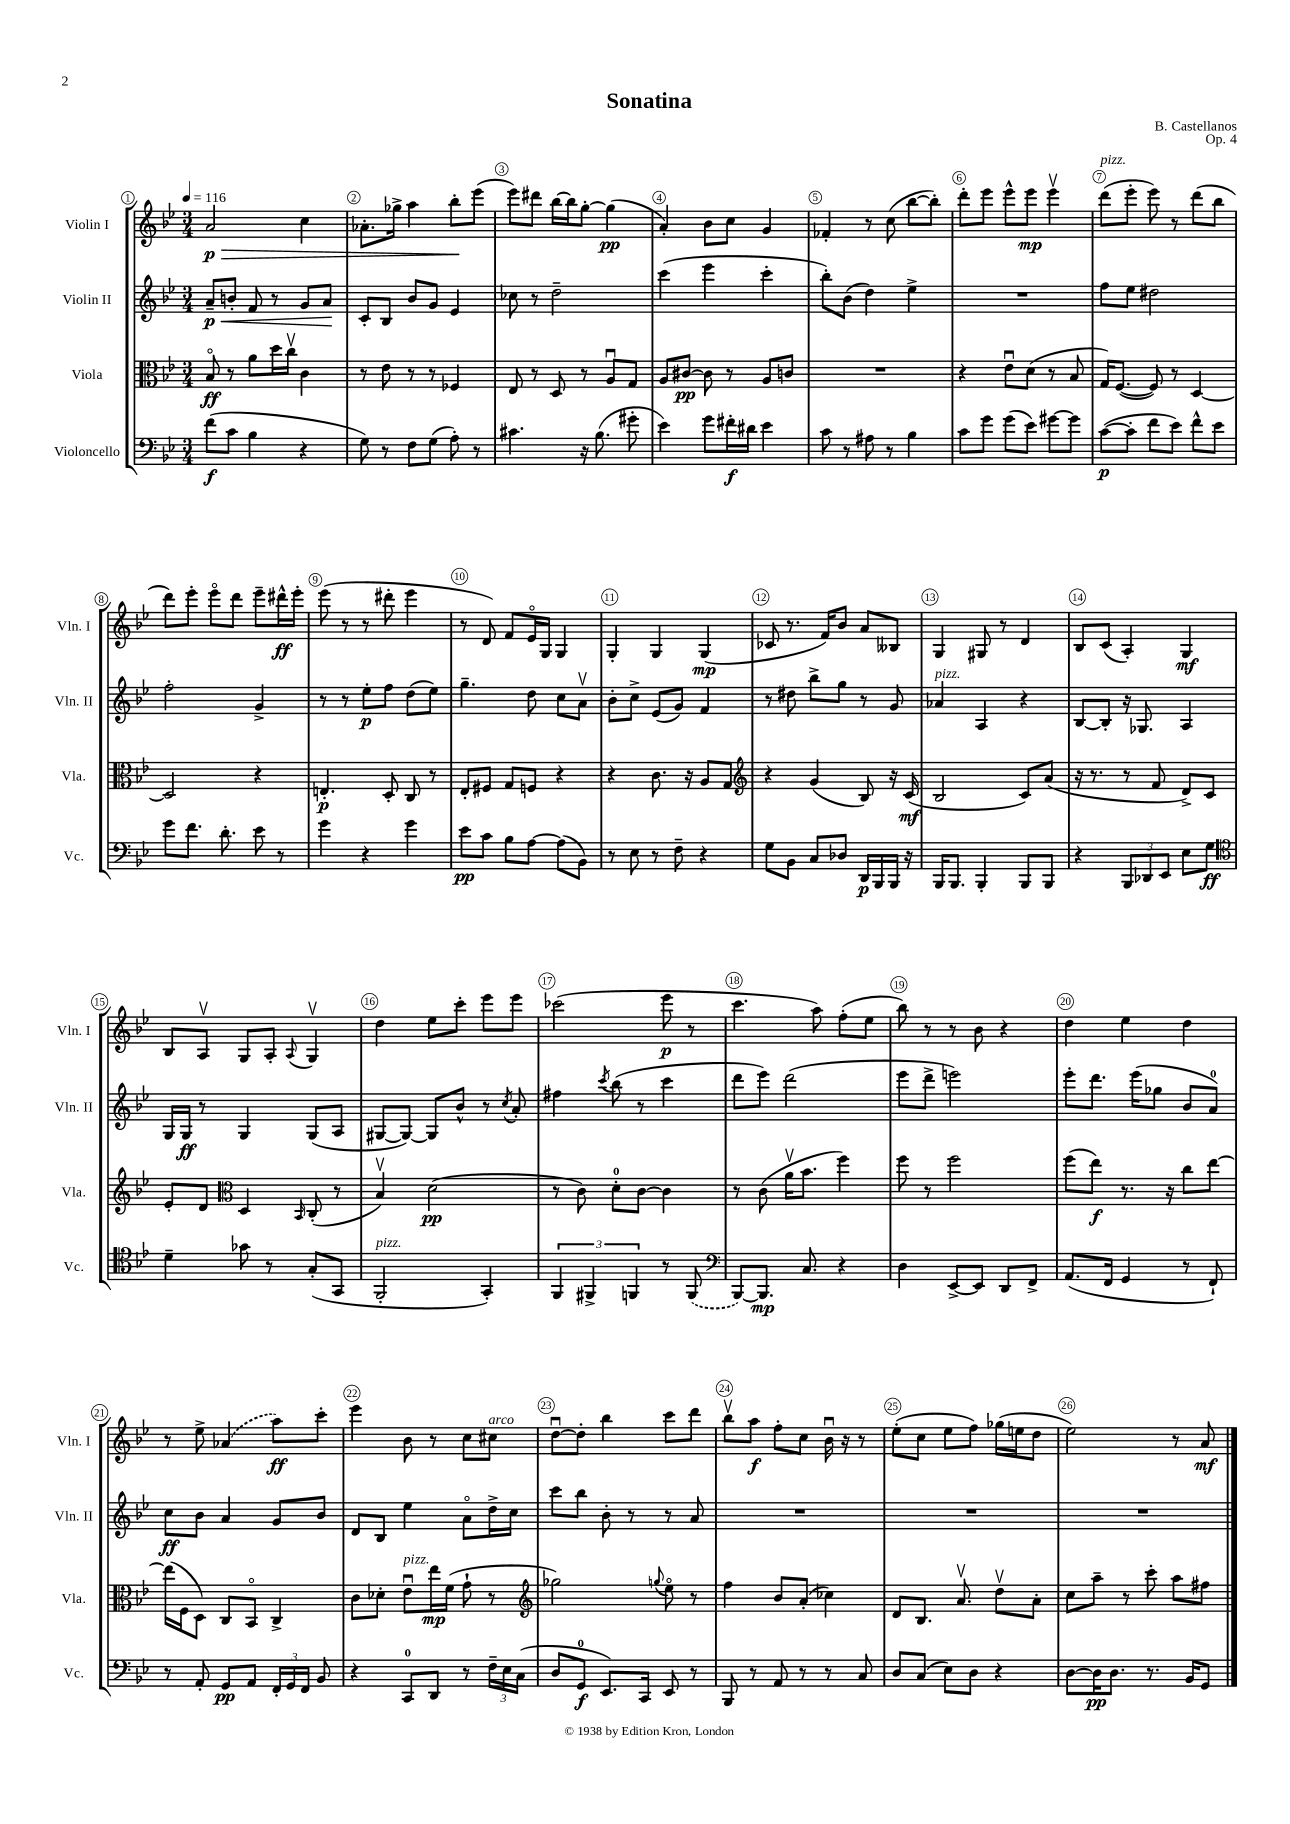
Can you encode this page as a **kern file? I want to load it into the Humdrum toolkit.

**kern	**dynam	**kern	**dynam	**kern	**dynam	**kern	**dynam
*part4	*part4	*part3	*part3	*part2	*part2	*part1	*part1
*staff4	*staff4	*staff3	*staff3	*staff2	*staff2	*staff1	*staff1
*I"Violoncello	*	*I"Viola	*	*I"Violin II	*	*I"Violin I	*
*I'Vc.	*	*I'Vla.	*	*I'Vln. II	*	*I'Vln. I	*
*clefF4	*	*clefC3	*	*clefG2	*	*clefG2	*
*k[b-e-]	*	*k[b-e-]	*	*k[b-e-]	*	*k[b-e-]	*
*M3/4	*	*M3/4	*	*M3/4	*	*M3/4	*
*MM116	*	*MM116	*	*MM116	*	*MM116	*
=1	=1	=1	=1	=1	=1	=1	=1
!	!	!	!	!	!LO:HP:b	!	!LO:HP:b
(8f\L	f	8B-/	ff	8a~/L	< p	2a/	> p
8c\J	.	8r	.	8bn'/J	.	.	.
4B-\	.	8a\L	.	8f/	.	.	.
.	.	16dd\L	.	8r	.	.	.
.	.	16ccv\JJ	.	.	.	.	.
4r	.	4c\	.	8g/L	.	4cc\	.
.	.	.	.	8a/J	.	.	.
.	.	.	.	.	[	.	.
=2	=2	=2	=2	=2	=2	=2	=2
8G\)	.	8r	.	8c'/L	.	8.a-X'\L	.
8r	.	8e-\	.	8B-/J	.	.	.
.	.	.	.	.	.	16gg-X^\Jk	.
8F\L	.	8r	.	8b-/L	.	4aa\	.
(8G\J	.	8r	.	8g/J	.	.	.
8A'\)	.	4F-X/	.	4e-/	.	8bb-'\L	.
8r	.	.	.	.	.	(8eee-\J	]
=3	=3	=3	=3	=3	=3	=3	=3
4.c#X\	.	8E-/	.	8cc-X\	.	8eee-\L)	.
.	.	8r	.	8r	.	8ddd#X\J	.
.	.	8D/	.	2dd~\	.	[16bb-\LL	.
.	.	.	.	.	.	16bb-\J]	.
16r	.	8r	.	.	.	[8gg'\J	.
(8.B-\	.	.	.	.	.	.	.
.	.	8Au/L	.	.	.	(4gg\]	pp
8g#X'\	.	8G/J	.	.	.	.	.
=4	=4	=4	=4	=4	=4	=4	=4
4e-\)	.	8A/L	.	(4ccc\	.	4a'/)	.
.	.	[8c#X/J	pp	.	.	.	.
8g\L	.	8c#\]	.	4eee-\	.	8b-\L	.
16f#X'\L	f	8r	.	.	.	8cc\J	.
16d#X\JJ	.	.	.	.	.	.	.
4e-\	.	8A/L	.	4ccc'\	.	4g/	.
.	.	8cn/J	.	.	.	.	.
=5	=5	=5	=5	=5	=5	=5	=5
8c\	.	2.r	.	8bb-'\L)	.	4f-X'/	.
8r	.	.	.	(8b-\J	.	.	.
8A#X\	.	.	.	4dd\)	.	8r	.
8r	.	.	.	.	.	(8cc\	.
4B-\	.	.	.	4ee-^\	.	[8bb-\L	.
.	.	.	.	.	.	8bb-'\J])	.
=6	=6	=6	=6	=6	=6	=6	=6
8c\L	.	4r	.	2.r	.	8ddd'\L	.
8g\J	.	.	.	.	.	8eee-\J	.
(8g\L	.	8e-u\L	.	.	.	8eee-^^\L	.
8e-\J)	.	(8d\J	.	.	.	8eee-\J	mp
[8g#X\L	.	8r	.	.	.	4eee-v\	.
8g#\J]	.	8B-/	.	.	.	.	.
=7	=7	=7	=7	=7	=7	=7	=7
!	!	!	!	!	!	!LO:TX:a:i:t=pizz.	!
([8c\L	p	16G/KL)	.	8ff\L	.	(8ddd\L	.
.	.	([8.F/J	.	.	.	.	.
8c'\J]	.	.	.	8ee-\J	.	8eee-'\J	.
8f\L	.	8F/])	.	2dd#X\	.	8eee-\)	.
8e-\J)	.	8r	.	.	.	8r	.
8f^^\L	.	[4D/	.	.	.	(8ddd\L	.
8e-\J	.	.	.	.	.	8bb-\J	.
!!LO:LB:g=z
=8	=8	=8	=8	=8	=8	=8	=8
8g\L	.	2D/]	.	2ff'\	.	8ddd\L)	.
8.f\J	.	.	.	.	.	8eee-'\J	.
.	.	.	.	.	.	8eee-\L	.
8.d'\	.	.	.	.	.	.	.
.	.	.	.	.	.	8ddd\J	.
8e-\	.	4r	.	4g^/	.	8eee-~\L	.
8r	.	.	.	.	.	16ddd#X^^\L	ff
.	.	.	.	.	.	16eee-'\JJ	.
=9	=9	=9	=9	=9	=9	=9	=9
4g\	.	4.En'/	p	8r	.	(8eee-\	.
.	.	.	.	8r	.	8r	.
4r	.	.	.	8ee-'\L	p	8r	.
.	.	8D'/	.	8ff\J	.	8ddd#X'\	.
4g\	.	8C/	.	(8dd\L	.	4eee-\	.
.	.	8r	.	8ee-\J)	.	.	.
=10	=10	=10	=10	=10	=10	=10	=10
8e-\L	pp	8E-'/L	.	4.gg~\	.	8r	.
8c\J	.	8F#X/J	.	.	.	8d/)	.
8B-\L	.	8G/L	.	.	.	8f/L	.
[8A\J	.	8Fn/J	.	8dd\	.	16e-/L	.
.	.	.	.	.	.	16G/JJ	.
(8A\L]	.	4r	.	8cc\L	.	4G/	.
8BB-\J)	.	.	.	8av\J	.	.	.
=11	=11	=11	=11	=11	=11	=11	=11
8r	.	4r	.	8b-'\L	.	4G'/	.
8E-\	.	.	.	8cc^\J	.	.	.
8r	.	8.c\	.	(8e-/L	.	4G/	.
8F~\	.	.	.	8g/J)	.	.	.
.	.	16r	.	.	.	.	.
4r	.	8A/L	.	4f/	.	(4G/	mp
.	.	8G/J	.	.	.	.	.
=12	=12	=12	=12	=12	=12	=12	=12
*	*	*clefG2	*	*	*	*	*
8G\L	.	4r	.	8r	.	8c-X/	.
8BB-\J	.	.	.	8dd#X\	.	8.r	.
8C/L	.	(4g/	.	8bb-^\L	.	.	.
.	.	.	.	.	.	16f/KL)	.
8D-X/J	.	.	.	8gg\J	.	8b-/J	.
16DD/LL	p	8B-/)	.	8r	.	8a/L	.
16BBB-/	.	.	.	.	.	.	.
16BBB-/JJ	.	16r	.	8g/	.	8B--X/J	.
16r	.	(16c/	mf	.	.	.	.
=13	=13	=13	=13	=13	=13	=13	=13
!	!	!	!	!LO:TX:a:i:t=pizz.	!	!	!
16BBB-/KL	.	2B-/	.	4a-X/	.	4G/	.
8.BBB-/J	.	.	.	.	.	.	.
4BBB-'/	.	.	.	4A/	.	8G#X/	.
.	.	.	.	.	.	8r	.
8BBB-/L	.	8c/L)	.	4r	.	4d/	.
8BBB-/J	.	(8a/J	.	.	.	.	.
=14	=14	=14	=14	=14	=14	=14	=14
4r	.	16r	.	[8B-/L	.	8B-/L	.
.	.	8.r	.	.	.	.	.
.	.	.	.	8B-'/J]	.	(8c/J	.
12BBB-/L	.	8r	.	16r	.	4A'/)	.
.	.	.	.	8.G-X/	.	.	.
12DD-X/	.	.	.	.	.	.	.
.	.	8f/	.	.	.	.	.
12EE-/J	.	.	.	.	.	.	.
8E-\L	.	8d^/L)	.	4A/	.	4G/	mf
8G\J	ff	8c/J	.	.	.	.	.
!!LO:LB:g=z
=15	=15	=15	=15	=15	=15	=15	=15
*clefC4	*	*	*	*	*	*	*
4d~\	.	8e-'/L	.	16G/LL	.	8B-/L	.
.	.	.	.	16G/JJ	ff	.	.
.	.	8d/J	.	8r	.	8Av/J	.
*	*	*clefC3	*	*	*	*	*
8g-X\	.	4D/	.	4G/	.	8G/L	.
8r	.	.	.	.	.	8A'/J	.
.	.	16qqBB-/	.	.	.	8qqA/	.
(8G'/L	.	(8C'/	.	(8G/L	.	4Gv/	.
8GG/J	.	8r	.	8A/J	.	.	.
=16	=16	=16	=16	=16	=16	=16	=16
!LO:TX:a:i:t=pizz.	!	!	!	!	!	!	!
2FF'/	.	4B-v/)	.	[8G#X/L	.	4dd\	.
.	.	.	.	8G#/J_)	.	.	.
.	.	(2d\	pp	8G#/L]	.	8ee-\L	.
.	.	.	.	8b-^^/J	.	8ccc'\J	.
4GG'/)	.	.	.	8r	.	8eee-\L	.
.	.	.	.	8qcc/	.	.	.
.	.	.	.	8a'/	.	8eee-\J	.
=17	=17	=17	=17	=17	=17	=17	=17
6FF/	.	8r	.	4ff#X\	.	(2ccc-X\	.
.	.	8c\)	.	.	.	.	.
6FF#X^/	.	.	.	.	.	.	.
.	.	.	.	8qccc/	.	.	.
.	.	8d'\L	.	(8bb-\	.	.	.
6FFn/	.	.	.	.	.	.	.
.	.	[8c\J	.	8r	.	.	.
8r	.	4c\]	.	4ccc\	.	8eee-\	p
(8FF/	.	.	.	.	.	8r	.
=18	=18	=18	=18	=18	=18	=18	=18
*clefF4	*	*	*	*	*	*	*
[8BBB-/L)	.	8r	.	8ddd\L	.	4.ccc\	.
8.BBB-/J]	mp	(8c\	.	8eee-\J)	.	.	.
.	.	16av\KL	.	(2ddd\	.	.	.
8.C/	.	8.b-\J	.	.	.	.	.
.	.	.	.	.	.	8aa\)	.
4r	.	4ff\)	.	.	.	(8ff'\L	.
.	.	.	.	.	.	8ee-\J	.
=19	=19	=19	=19	=19	=19	=19	=19
4D\	.	8ff\	.	8eee-\L	.	8bb-\)	.
.	.	8r	.	8ddd^\J	.	8r	.
[8EE-^/L	.	2ff\	.	2eeen\)	.	8r	.
8EE-/J]	.	.	.	.	.	8b-\	.
8DD/L	.	.	.	.	.	4r	.
8FF^/J	.	.	.	.	.	.	.
=20	=20	=20	=20	=20	=20	=20	=20
(8.AA/L	.	(8ff\L	.	8eee-'\L	.	4dd\	.
.	.	8ee-\J)	f	8.ddd\J	.	.	.
16FF/Jk	.	.	.	.	.	.	.
4GG/	.	8.r	.	.	.	4ee-\	.
.	.	.	.	(16eee-\KL	.	.	.
.	.	.	.	8gg-X\J	.	.	.
.	.	16r	.	.	.	.	.
8r	.	8cc\L	.	8b-/L	.	4dd\	.
8FF`/)	.	[8ee-\J	.	8a/J)	.	.	.
!!LO:LB:g=z
=21	=21	=21	=21	=21	=21	=21	=21
8r	.	(16ee-\LL]	.	8cc\L	ff	8r	.
.	.	16F\J	.	.	.	.	.
8AA'/	.	8D\J)	.	8b-\J	.	8ee-^\	.
8GG/L	pp	8C/L	.	4a/	.	(4a-X/	.
8AA/J	.	8BB-/J	.	.	.	.	.
24FF'/LL	.	4C^/	.	8g/L	.	8aa\L)	ff
24GG/	.	.	.	.	.	.	.
24FF/JJ	.	.	.	.	.	.	.
8BB-/	.	.	.	8b-/J	.	8ccc'\J	.
=22	=22	=22	=22	=22	=22	=22	=22
4r	.	8c\L	.	8d/L	.	4eee-\	.
.	.	8d-X'\J	.	8B-/J	.	.	.
!	!	!LO:TX:a:i:t=pizz.	!	!	!	!	!
8CC/L	.	8e-u\L	.	4ee-\	.	8b-\	.
8DD/J	.	16ee-\L	mp	.	.	8r	.
.	.	(16f\JJ	.	.	.	.	.
8r	.	8g`\	.	8a\L	.	8cc\L	.
!	!	!	!	!	!	!LO:TX:a:i:t=arco	!
24F~\LL	.	8r	.	16dd^\L	.	8cc#X\J	.
24E-\	.	.	.	.	.	.	.
.	.	.	.	16cc\JJ	.	.	.
(24C\JJ	.	.	.	.	.	.	.
=23	=23	=23	=23	=23	=23	=23	=23
*	*	*clefG2	*	*	*	*	*
8D/L	.	2gg-X\)	.	8ccc\L	.	[8ddu\L	.
8GG/J	f	.	.	8bb-\J	.	8dd'\J]	.
8.EE-/L)	.	.	.	8b-'\	.	4bb-\	.
.	.	.	.	8r	.	.	.
16CC/Jk	.	.	.	.	.	.	.
.	.	8qqggn/	.	.	.	.	.
8EE-/	.	8ee-\	.	8r	.	8ccc\L	.
8r	.	8r	.	8a/	.	8ddd\J	.
=24	=24	=24	=24	=24	=24	=24	=24
8BBB-/	.	4ff\	.	2.r	.	8bb-v\L	.
8r	.	.	.	.	.	8aa\J	f
8AA/	.	8b-/L	.	.	.	8ff'\L	.
8r	.	(8a'/J	.	.	.	8cc\J	.
8r	.	4cc-X\)	.	.	.	16b-u\	.
.	.	.	.	.	.	16r	.
8C/	.	.	.	.	.	8r	.
=25	=25	=25	=25	=25	=25	=25	=25
8D/L	.	8d/L	.	2.r	.	(8ee-'\L	.
(8C/J	.	8.B-/J	.	.	.	8cc\J	.
8E-\L)	.	.	.	.	.	8ee-\L	.
.	.	8.av/	.	.	.	.	.
8D\J	.	.	.	.	.	8ff\J)	.
4r	.	8ddv\L	.	.	.	(16gg-X\LL	.
.	.	.	.	.	.	16een\J	.
.	.	8a'\J	.	.	.	8dd\J	.
=26	=26	=26	=26	=26	=26	=26	=26
[8D\L	.	8cc\L	.	2.r	.	2ee-\)	.
16D\K]	pp	8aa~\J	.	.	.	.	.
8.D\J	.	.	.	.	.	.	.
.	.	8r	.	.	.	.	.
8.r	.	8ccc'\	.	.	.	.	.
.	.	8aa\L	.	.	.	8r	.
16BB-/KL	.	.	.	.	.	.	.
8GG/J	.	8ff#X\J	.	.	.	8a/	mf
==	==	==	==	==	==	==	==
*-	*-	*-	*-	*-	*-	*-	*-
